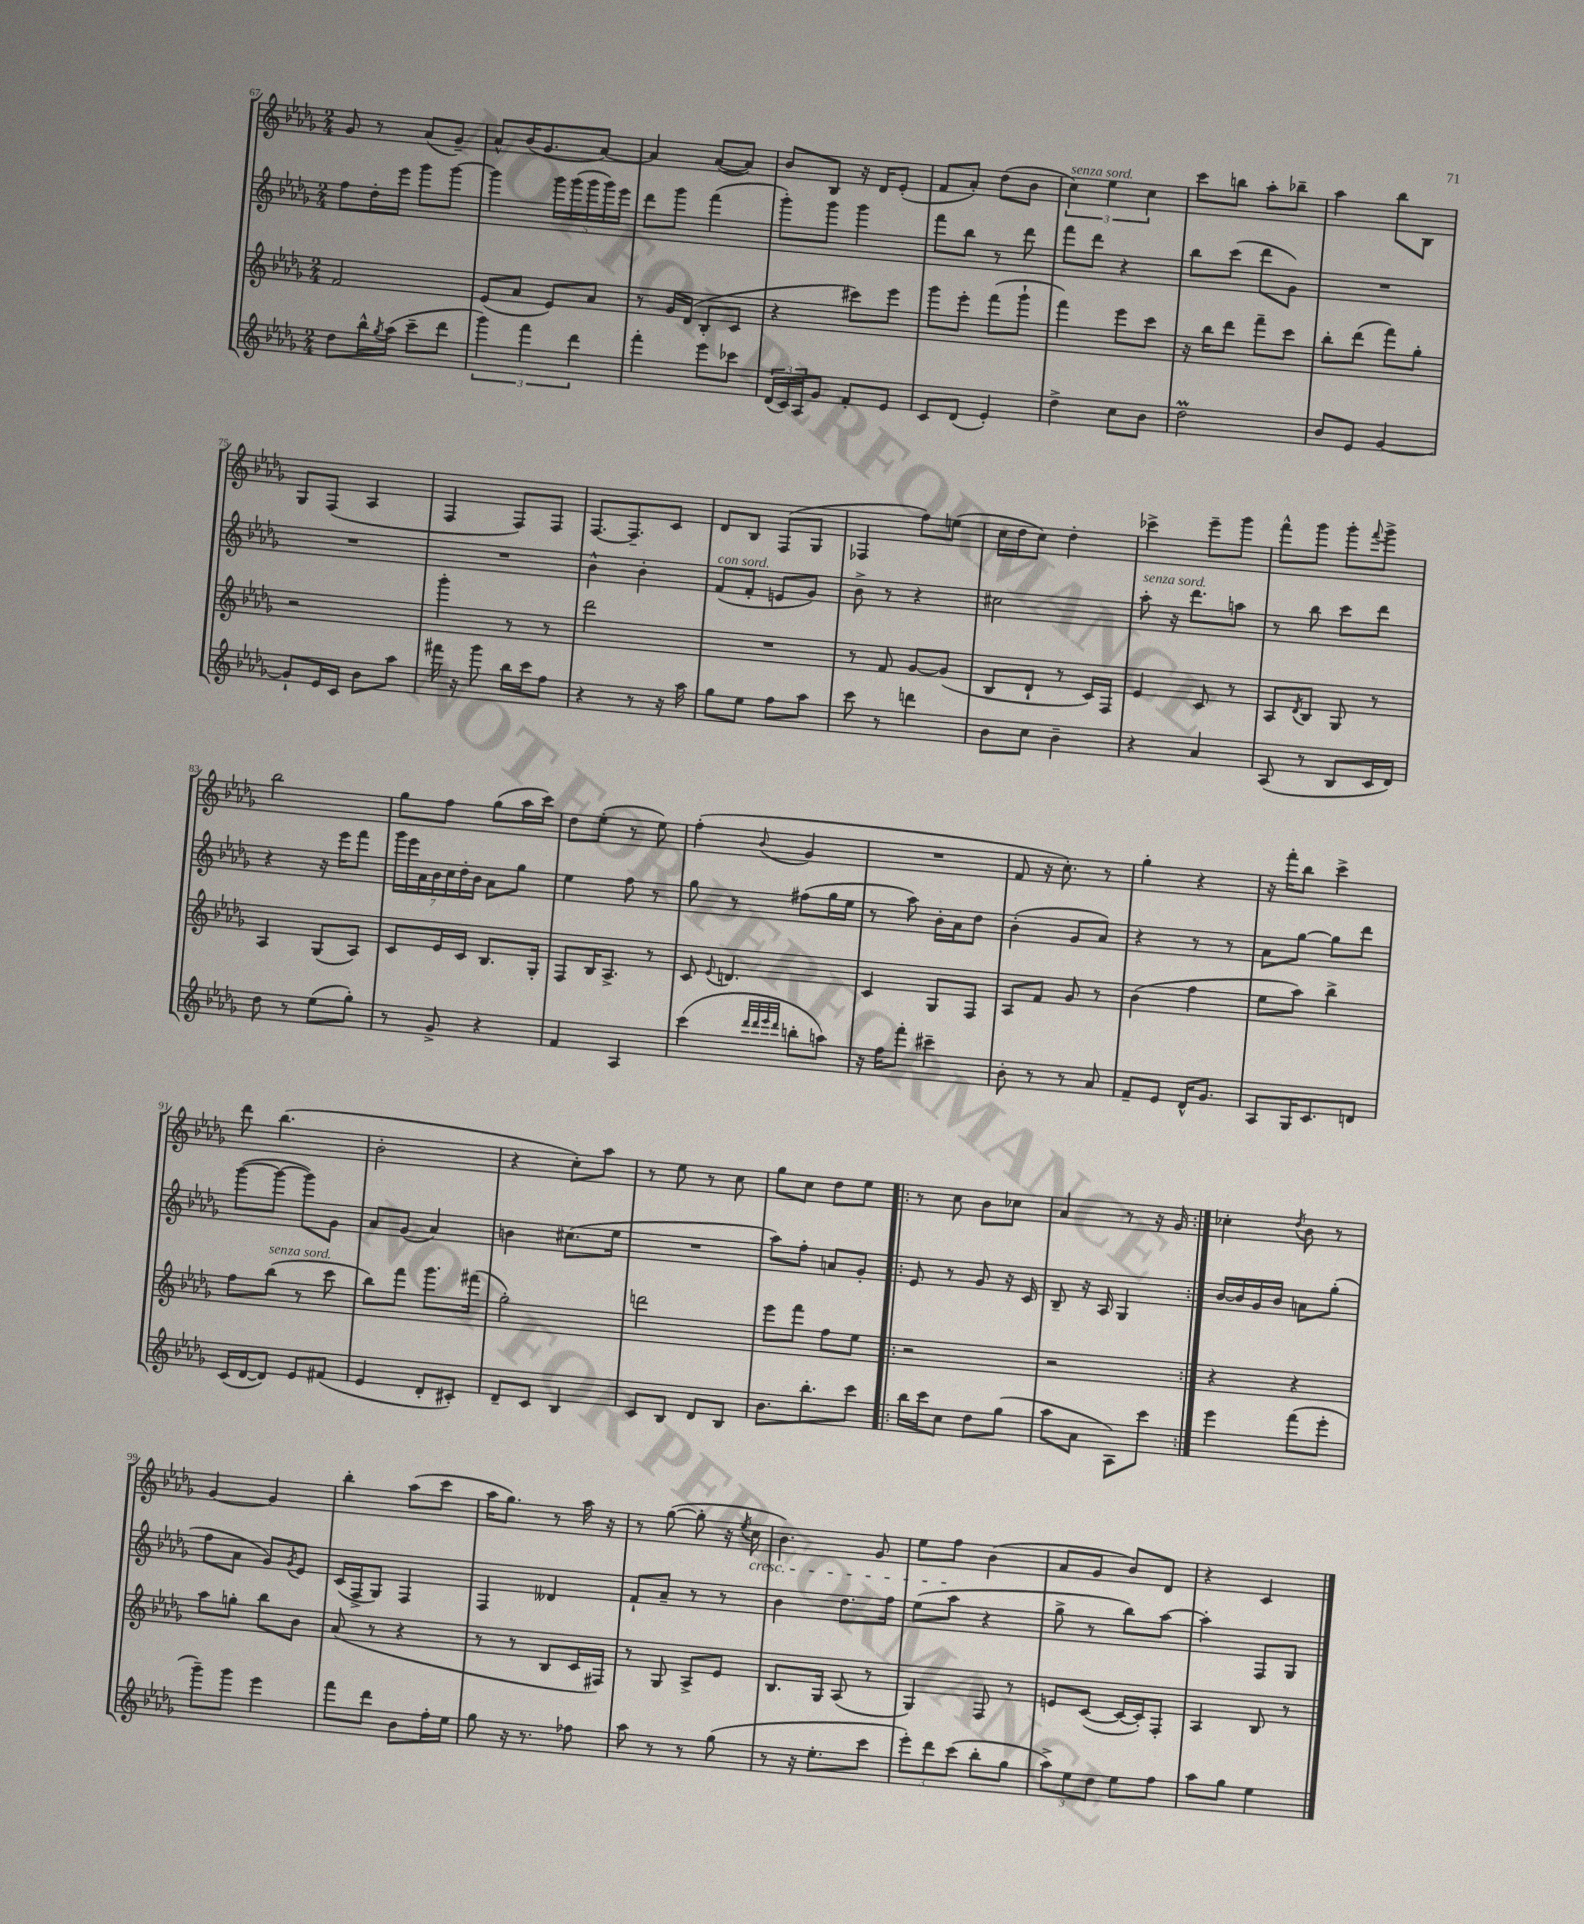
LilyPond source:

<<
\new StaffGroup <<
\new Staff = "s0" {
    \clef treble \key des \major \numericTimeSignature \time 2/4
    ges'8 r8 aes'8( ges'8--) |
    aes'8-^ bes'16( ges'8. aes'8~) |
    aes'4 aes'8~( aes'8) |
    bes'8 bes8 r16 des'16 ees'8-.( |
    f'8 aes'8-.) des''8( bes'8 |
    \tuplet 3/2 { c''4^\markup { \italic "senza sord." }) ees''4 c''4 } |
    c'''8 b''8 aes''8-. bes''8-- |
    aes''4 bes''8 bes8 |
    ges8 f8( aes4 |
    f4 f8) f8 |
    f8.~ f8.-- c'8 |
    des'8 bes8 f8( ges8 |
    fes4 f''8) e''8( |
    c''16 des''16 c''8) des''4-. |
    ces'''4-> ees'''8-- ges'''8 |
    f'''8-^ ges'''8 ges'''8-. \appoggiatura { f'''8 } ges'''8-> |
    bes''2 |
    ges''8 f''8 ges''8( aes''16 c'''16) |
    des''8 ees''8-.( r8 ees''8) |
    f''4-.( \appoggiatura { bes'8 } ges'4 |
    R2 |
    f'8 r16 c''8.-.) r8 |
    ges''4-. r4 |
    r16 f'''16-. bes''8 c'''4-> |
    des'''8 bes''4.( |
    bes'2-. |
    r4 c''8-.) aes''8 |
    r8 ees''8 r8 c''8 |
    ges''8 c''8 des''8 ees''8 |
    \repeat volta 2 { r8 c''8 bes'8 ces''8 |
    aes'4 r8 r16 ges'16 | }
    ces''4-. \acciaccatura { des''8 } bes'8 r8 |
    ges'4~ ges'4 |
    bes''4-. aes''8( c'''8 |
    aes''16 ges''8.) r8 aes''16 r16 |
    r8 ges''8~( ges''8-. r16 \acciaccatura { ees''8 } c''16\cresc |
    bes'4.) ges'8 |
    ees''8 f''8\! bes'4( |
    aes'8 ges'8 bes'8) des'8 |
    r4 c'4 \bar "|." |
}
\new Staff = "s1" {
    \clef treble \key des \major \numericTimeSignature \time 2/4
    f''8 des''16-. ees'''16 ges'''8 ges'''8~ |
    ges'''4 \tuplet 5/4 { ges'''16 ges'''16( ges'''16 ges'''16) ees'''16 } |
    des'''8 ges'''8 f'''4( |
    ges'''8-.) ges'''8 ges'''4 |
    f'''8 bes''8 r8 des'''8 |
    f'''8 des'''8 r4 |
    bes''8 c'''8( des'''8 ges'8) |
    R2 |
    R2 |
    R2 |
    bes'4-^ bes'4-. |
    f'8^\markup { \italic "con sord." }( f'8-. e'8 ges'8) |
    bes'8-> r8 r4 |
    cis''2 |
    aes''8-.^\markup { \italic "senza sord." } r16 des'''8. a''8 |
    r8 bes''8 c'''8 des'''8 |
    r4 r16 ees'''16 f'''8 |
    \tuplet 7/4 { ges'''16 ees'''16 aes'16 bes'16 c''16 des''16-. bes'16 } aes'8 ges''8 |
    ees''4 f''8 r8 |
    ges''8 r8 fis''8( ges''16 ees''16 |
    r8 aes''8) bes'16-. aes'16 des''8 |
    bes'4-.( ges'8 aes'8) |
    r4 r8 r8 |
    aes'8 ges''8~ ges''8 des'''8 |
    ges'''8~( ges'''8~ ges'''8) ges'8 |
    aes'8 ges'8( aes'4) |
    b'4 cis''8.( ees''16 |
    R2 |
    aes''8) f''8-. a'8 ges'8-. |
    \repeat volta 2 { ees'8 r8 ges'8 r16 c'16 |
    bes8-- r16 aes16 ges4 | }
    bes'16~ bes'16 ges'16 bes'16 a'8 ges''8-.( |
    f''8 aes'8 ges'8) \acciaccatura { ges'8 } ees'8 |
    c'16( f16-> ges8) f4 |
    f4 deses'4 |
    f'8-! aes'8-- r8 r8 |
    bes'4 des''8. f''16 |
    ees''8( aes''8 r4 |
    ges''8-> r8 bes''8) aes''8~ |
    aes''4-. f8 ges8 \bar "|." |
}
\new Staff = "s2" {
    \clef treble \key des \major \numericTimeSignature \time 2/4
    f'2 |
    ees'8( aes'8 ees'8) aes'8 |
    r8 ges'16 des'16( bes8-. c'8 |
    r4 cis'''8) ees'''8 |
    ges'''8 ees'''8-. f'''8( ges'''8-! |
    f'''4) ees'''8 c'''8 |
    r16 bes''16 des'''8 f'''8-- c'''8 |
    bes''8-. des'''8( f'''8) ges''8-. |
    r2 |
    ges'''4-. r8 r8 |
    des'''2 |
    R2 |
    r8 f'8 ges'8~ ges'8( |
    bes8 des'8-! r8 c'16) f16 |
    ees'4 c'8 r8 |
    aes8 \acciaccatura { des'8 } bes8 ges8 r8 |
    aes4 ges8( aes8) |
    c'8 ees'16 c'16 bes8. ges16-. |
    f8 bes16 aes8.-> r8 |
    c'8 \appoggiatura { ees'8 } d'4. |
    c'4 ges8 f8 |
    aes8 f'8 ges'8 r8 |
    bes'4( f''4 |
    ees''8 aes''8) bes''4-> |
    f''8 bes''8^\markup { \italic "senza sord." }( r8 c'''8 |
    bes''8) f'''8 ges'''8. fis'''16( |
    ges''2-.) |
    d'''2 |
    ees'''8 f'''8 f''8 ees''8 |
    \repeat volta 2 { r2 |
    r2 | }
    r4 r4 |
    aes''8 g''8-. bes''8 bes'8 |
    aes'8( r8 r4 |
    r8 r8 bes8 c'16 fis16) |
    r8 ges8 aes8-> ees'8 |
    bes8. ges16 aes8( r8 |
    ges4) f8 r8 |
    e'8 c'8~( c'16~ c'16-.) f8-. |
    aes4 bes8 r8 \bar "|." |
}
\new Staff = "s3" {
    \clef treble \key des \major \numericTimeSignature \time 2/4
    des''8 bes''16-^ \acciaccatura { ges''8 } aes''16( c'''8-- des'''8 |
    \tuplet 3/2 { ges'''4) f'''4 des'''4 } |
    f'''4-. ees'''8 ces'''8 |
    \tuplet 3/2 { des'16( c'16) aes16 } ges'8 f'8-. ees'8 |
    c'8 des'8( ees'4-.) |
    des''4-> c''8 bes'8 |
    des''2\prall |
    bes'8 ees'8 ges'4~ |
    ges'8-! ees'16 c'16 bes'8 aes''8 |
    fis'''16 r16 ges'''8 bes''16 c'''16 f''8 |
    r4 r8 r16 aes''16 |
    ges''8 ees''8 f''8 aes''8 |
    c'''8 r8 d'''4 |
    bes'8 c''8 bes'4-- |
    r4 aes'4 |
    aes8( r8 bes8 c'16 des'16) |
    des''8 r8 ees''8( ges''8-.) |
    r8 ges'8-> r4 |
    f'4 aes4 |
    c'''4( \grace { des'''32 des'''32 ees'''32 des'''32 } b''8-. a''8) |
    r16 f''16 f'''8-. cis'''4-- |
    bes'8-. r8 r8 aes'8 |
    f'8-- ees'8 des'16-^ ges'8. |
    aes8 ges16 c'8. d'8 |
    c'16( des'16~ des'8) ees'8 fis'8( |
    ees'4 des'8-. cis'8-.) |
    des'8-- c'8 bes4 |
    c'8 bes8 des'8 bes8 |
    bes'8. bes''8.-. c'''8 |
    \repeat volta 2 { bes''16 c'''16 c''8 des''8 ges''8( |
    aes''8 aes'8 aes8) c'''8 | }
    ees'''4 f'''8( ees'''8-. |
    ges'''8--) ges'''8 ees'''4 |
    f'''8 des'''8 bes'8 f''16-. ees''16 |
    ges''8 r16 r8. fes''8 |
    aes''8 r8 r8 ges''8( |
    r8 r16 ees''8.-. c'''8 |
    \tuplet 3/2 { ees'''8-.) des'''8 c'''8( } bes''8-. ges''8 |
    \tuplet 3/2 { aes''8->) ees''8 des''8 } ees''8 f''8 |
    aes''8 ges''8 ees''4 \bar "|." |
}
>>
>>
\layout { \context { \Score currentBarNumber = #67 } }
